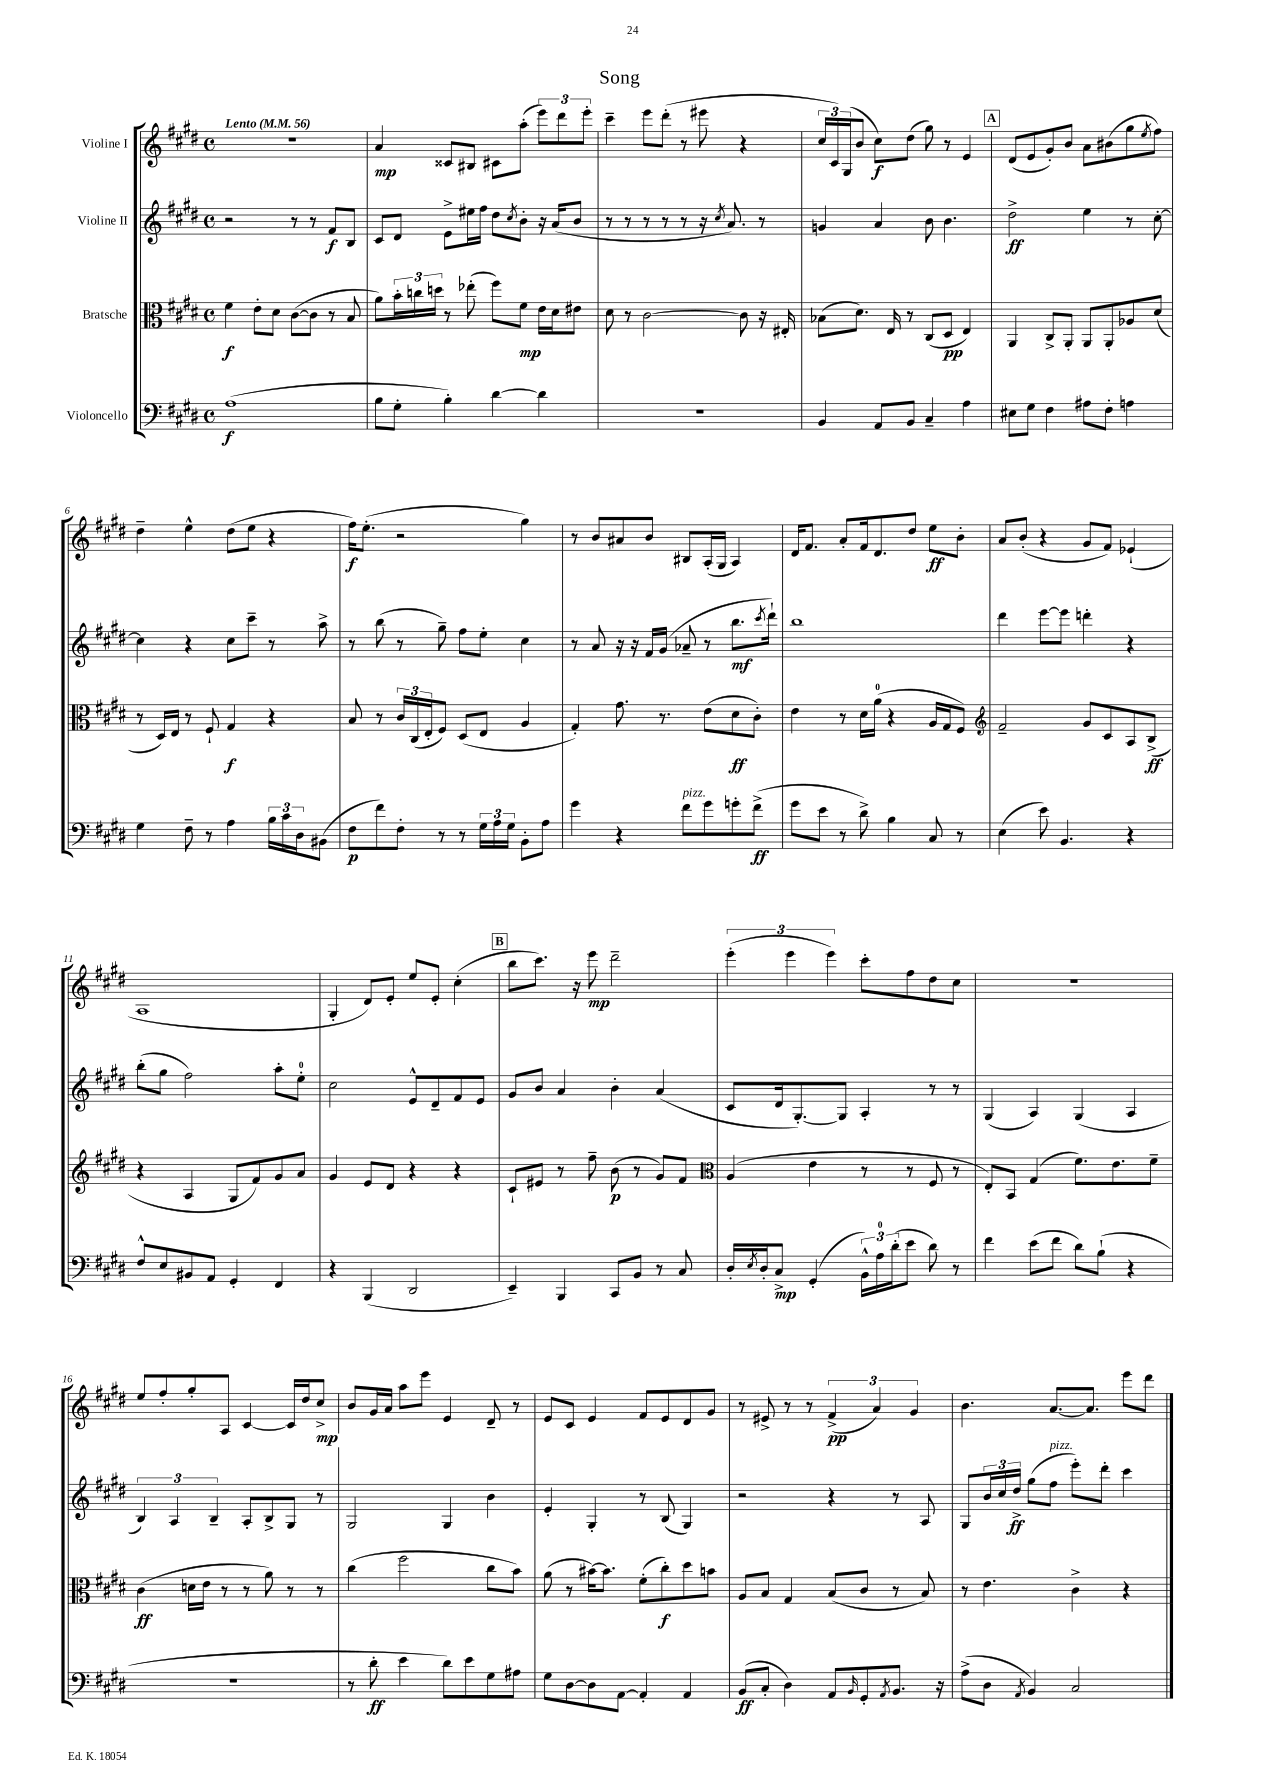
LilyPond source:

\header { title = "Song" }
<<
\new StaffGroup <<
\new Staff = "s0" \with { instrumentName = "Violine I" } {
    \clef treble \key e \major \defaultTimeSignature \time 4/4 \tempo "Lento" 4 = 56
    R1 |
    a'4\mp cisis'8 bis8 cis'8 a''8-.( \tuplet 3/2 { e'''8) dis'''8 e'''8-. } |
    cis'''4-- e'''8 dis'''8-.( r8 eis'''8 r4 |
    \tuplet 3/2 { cis''16 cis'16) gis16( } b'8 cis''8\f) dis''8( gis''8) r8 e'4 |
    \mark \markup { \box "A" } dis'8( e'8 gis'8-.) b'8 a'8 bis'8( gis''8 \acciaccatura { e''8 } fis''8) |
    dis''4-- e''4-^ dis''8( e''8 r4 |
    fis''16\f) e''8.-.( r2 gis''4) |
    r8 b'8 ais'8 b'8 bis8 a16-.( gis16 a4) |
    dis'16 fis'8. a'8-. fis'16 dis'8. dis''8 e''8\ff b'8-. |
    a'8 b'8-.( r4 gis'8 fis'8) ees'4-!( |
    a1 |
    gis4-. dis'8) e'8-. e''8 e'8-. cis''4-.( |
    \mark \markup { \box "B" } b''8 cis'''8.) r16 e'''8\mp dis'''2-- |
    \tuplet 3/2 { e'''4-.( e'''4 e'''4) } cis'''8-. fis''8 dis''8 cis''8 |
    R1 |
    e''8 fis''8-. gis''8-. a8 cis'4~ cis'16 dis''16 cis''8->\mp |
    b'8 gis'16 a'16 a''8 e'''8 e'4 dis'8-- r8 |
    e'8 cis'8 e'4 fis'8 e'8 dis'8 gis'8 |
    r8 eis'8-> r8 r8 \tuplet 3/2 { fis'4->\pp( a'4) gis'4 } |
    b'4. a'8.~ a'8. e'''8 dis'''8 \bar "|." |
}
\new Staff = "s1" \with { instrumentName = "Violine II" } {
    \clef treble \key e \major \defaultTimeSignature \time 4/4
    r2 r8 r8 fis'8\f b8 |
    cis'8 dis'8 e'8-> eis''16 fis''16 dis''8 \acciaccatura { cis''8 } b'8-. r16 a'16( b'8 |
    r8 r8 r8 r8 r8 r16 \acciaccatura { cis''8 } a'8.) r8 |
    g'4 a'4 b'8 b'4. |
    \mark \markup { \box "A" } dis''2->\ff e''4 r8 cis''8~-. |
    cis''4 r4 cis''8 cis'''8-- r8 a''8-> |
    r8 b''8( r8 gis''8--) fis''8 e''8-. cis''4 |
    r8 a'8 r16 r16 fis'16 gis'16( aes'8-- r8 b''8.\mf \acciaccatura { cis'''8 } dis'''16-!) |
    b''1 |
    dis'''4 e'''8~ e'''8 d'''4-. r4 |
    b''8-.( gis''8 fis''2) a''8-. e''8-0-. |
    cis''2 e'8-^ dis'8-- fis'8 e'8 |
    \mark \markup { \box "B" } gis'8 b'8 a'4 b'4-. a'4( |
    cis'8 dis'16 gis8.~-.) gis8 a4-. r8 r8 |
    gis4( a4) gis4( a4 |
    \tuplet 3/2 { b4) a4 b4-- } a8-. b8-> gis8 r8 |
    gis2 gis4 b'4 |
    e'4-. gis4-. r8 b8( gis4) |
    r2 r4 r8 a8 |
    gis8 \tuplet 3/2 { b'16 cis''16 dis''16->\ff } gis''8( fis''8^\markup { \italic "pizz." } e'''8-.) dis'''8-. cis'''4 \bar "|." |
}
\new Staff = "s2" \with { instrumentName = "Bratsche" } {
    \clef alto \key e \major \defaultTimeSignature \time 4/4
    fis'4\f e'8-. dis'8 cis'8~( cis'8 r8 b8 |
    a'8) \tuplet 3/2 { b'16-. c''16 d''16 } r8 ees''8-.( fis''8) fis'8\mp e'16 dis'16 eis'8 |
    dis'8 r8 cis'2~ cis'8 r16 eis16-. |
    bes8( dis'8.) e16 r8 cis8( dis8\pp e4) |
    \mark \markup { \box "A" } a,4 cis8-> a,8-. a,8 a,8-. aes8 dis'8( |
    r8 dis16) e16 r8 fis8-! gis4\f r4 |
    b8 r8 \tuplet 3/2 { cis'16 cis16( e16-. } fis8) dis8( e8 a4 |
    gis4-.) gis'8. r8. e'8( dis'8\ff cis'8-.) |
    e'4 r8 dis'16 a'16-0( r4 a16 gis16 fis8) |
    \clef treble fis'2-- gis'8 cis'8 a8 b8->\ff( |
    r4 a4 gis8 fis'8) gis'8 a'8 |
    gis'4 e'8 dis'8 r4 r4 |
    \mark \markup { \box "B" } cis'8-! eis'8 r8 fis''8-- b'8\p( r8 gis'8) fis'8 |
    \clef alto a4( e'4 r8 r8 fis8 r8 |
    e8-.) b,8 gis4( fis'8.) e'8. fis'8-- |
    cis'4\ff( d'16 e'16 r8 r8 a'8) r8 r8 |
    cis''4( fis''2 cis''8 b'8) |
    a'8( r8 bis'16~) bis'8. fis'8-.( cis''8-.\f) dis''8 b'8 |
    a8 b8 gis4 b8( cis'8 r8 b8) |
    r8 e'4. cis'4-> r4 \bar "|." |
}
\new Staff = "s3" \with { instrumentName = "Violoncello" } {
    \clef bass \key e \major \defaultTimeSignature \time 4/4
    a1\f( |
    b8 gis8-. b4-.) dis'4~ dis'4 |
    R1 |
    b,4 a,8 b,8 cis4-- a4 |
    \mark \markup { \box "A" } eis8 gis8 fis4 ais8 fis8-. a4 |
    gis4 fis8-- r8 a4 \tuplet 3/2 { b16 cis'16 dis16 } bis,8( |
    fis8\p fis'8) fis8-. r8 r8 \tuplet 3/2 { gis16 a16 gis16 } b,8-. a8 |
    gis'4 r4 fis'8^\markup { \italic "pizz." } gis'8 g'8-. fis'8->\ff( |
    gis'8 e'8 r8 dis'8->) b4 cis8 r8 |
    e4( e'8) b,4. r4 |
    fis8-^ e8 bis,8 a,8 gis,4-. fis,4 |
    r4 b,,4( dis,2 |
    \mark \markup { \box "B" } e,4--) b,,4 cis,8 b,8 r8 cis8 |
    dis16-. \acciaccatura { e8 } dis16-. cis8->\mp gis,4-.( \tuplet 3/2 { b,16-^) a16-0 dis'16-.( } e'8 dis'8) r8 |
    fis'4 e'8( fis'8 dis'8) b8-!( r4 |
    R1 |
    r8 dis'8-.\ff e'4 dis'8) e'8 gis8 ais8 |
    gis8 dis8~ dis8 a,8~ a,4-. a,4 |
    b,8\ff( cis8-. dis4) a,8 \grace { b,16 } gis,8-. \acciaccatura { a,8 } b,8. r16 |
    a8->( dis8 \acciaccatura { a,8 } b,4) cis2 \bar "|." |
}
>>
>>
